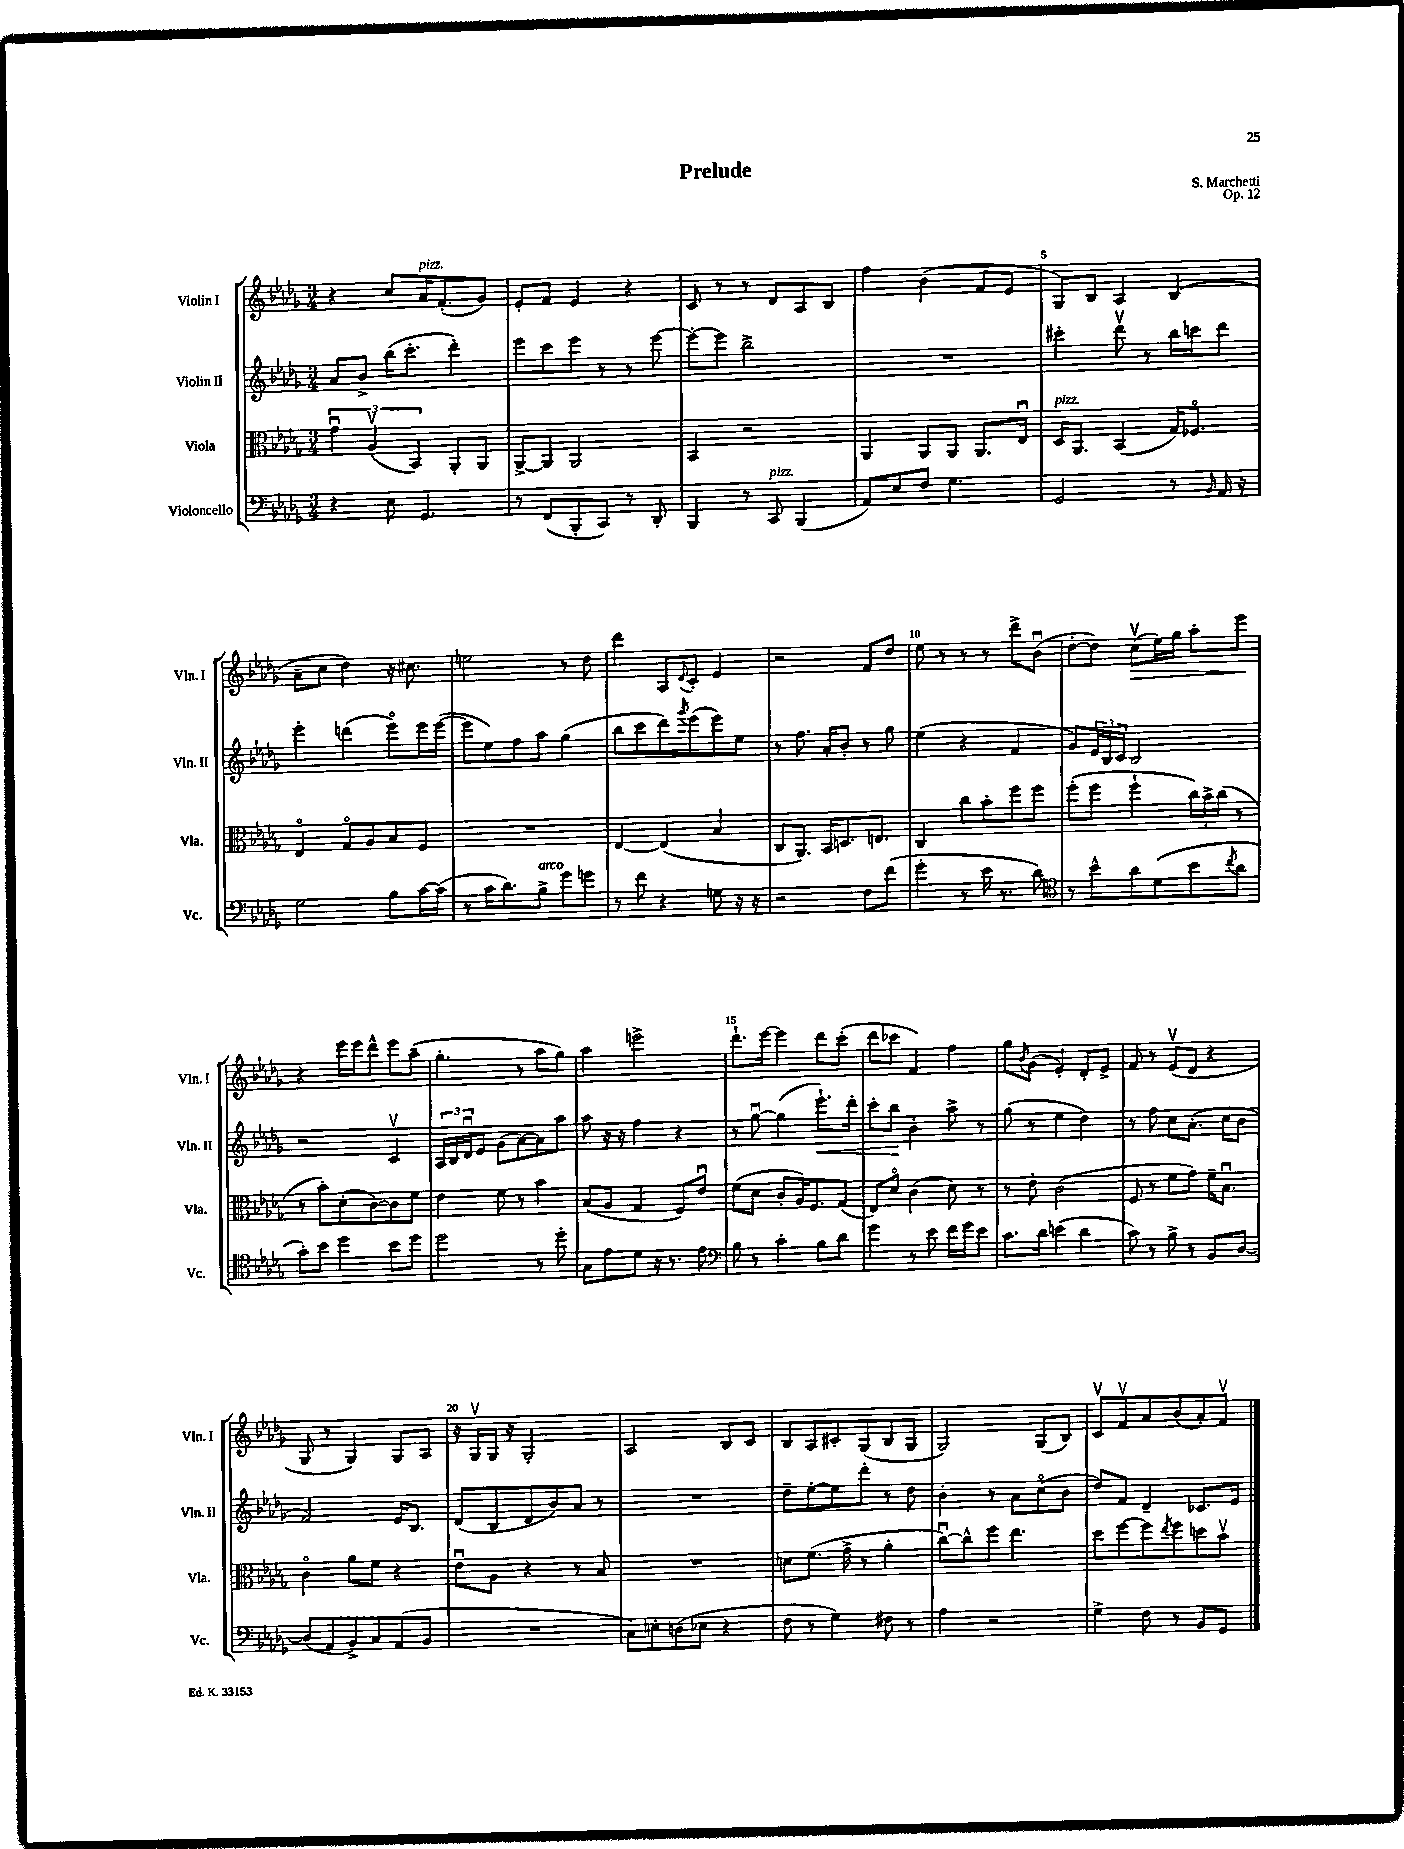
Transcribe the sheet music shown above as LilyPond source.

\header { title = "Prelude" composer = "S. Marchetti" opus = "Op. 12" }
<<
\new StaffGroup <<
\new Staff = "s0" \with { instrumentName = "Violin I" shortInstrumentName = "Vln. I" } {
    \clef treble \key des \major \numericTimeSignature \time 3/4
    r4 c''8 aes'16^\markup { \italic "pizz." } f'8.-.( ges'8) |
    ees'8-. f'8 ees'4 r4 |
    c'8 r8 r8 des'8 aes8 bes8 |
    f''4 bes'4( f'8 ees'8 |
    ges8) bes8 aes4 bes4( |
    aes'8-- c''8 des''4) r16 cis''8. |
    e''2 r8 des''8 |
    des'''4 aes8 \appoggiatura { des'8 } c'8-. ees'4 |
    r2 f'8 des''8 |
    ees''8 r8 r8 r8 des'''8-> bes'8\downbow( |
    des''8~-. des''8) c''8\upbow\>( ees''16) ges''16 aes''8-. ees'''8\! |
    r4 ees'''16 ees'''16 des'''8-^ ees'''8 aes''8--( |
    ges''4.-. r8 aes''8 ges''8) |
    aes''4 e'''2-> |
    des'''8.-! ees'''16~ ees'''4 des'''8 c'''8-.( |
    des'''8 ces'''8 f'4) f''4 |
    ges''8 \acciaccatura { bes'8 } ges'8( ees'4-.) des'8-. ees'8-> |
    f'8 r8 ees'8\upbow( des'8 r4 |
    ges8 r8 ges4) ges8 aes8 |
    r16 ges16\upbow ges16 r16 ges2-. |
    aes2 bes8 c'8 |
    bes8 aes8 cis'8-. ges8( bes8 ges8 |
    ges2) ges8( bes8) |
    c'8\upbow f'8\upbow aes'8 bes'8( aes'8-.) f'8\upbow \bar "|." |
}
\new Staff = "s1" \with { instrumentName = "Violin II" shortInstrumentName = "Vln. II" } {
    \clef treble \key des \major \numericTimeSignature \time 3/4
    aes'8 bes'8-> bes''16( c'''8.-. des'''4-.) |
    ees'''8 c'''8 ees'''8 r8 r8 ees'''8~ |
    ees'''8~-. ees'''8 bes''2-> |
    R2. |
    cis'''4-. des'''8\upbow r8 bes''16 c'''16 des'''8 |
    ees'''4-. d'''4( ees'''8\flageolet) ees'''16 ees'''16~( |
    ees'''8 ees''8) f''8 aes''8 ges''4( |
    bes''8 c'''8 des'''8) \acciaccatura { ges'''8 } ees'''8( ees'''8) ees''8 |
    r8 f''8. aes'16-. bes'8-. r8 ges''8 |
    ees''4( r4 f'4 |
    ges'8) \tuplet 3/2 { ees'16 bes16 c'16 } bes2 |
    r2 c'4\upbow |
    \tuplet 3/2 { aes16 bes16 des'16\downbow } ees'8 ges'8( aes'8~) aes'8 aes''8 |
    aes''8 r16 r16 f''4 r4 |
    r8 ges''8~\downbow ges''4( ees'''8.-!\<) des'''16-. |
    c'''8-. bes''8\! bes'4-. aes''8-> r8 |
    ges''8( r8 ees''4 des''4) |
    r8 f''8 c''8 aes'8.-.( c''16 bes'8 |
    f'2) ees'16 bes8. |
    des'8( bes8 des'8 bes'8) aes'8 r8 |
    R2. |
    des''8-- ees''8~-. ees''8 des'''8-. r8 des''8 |
    bes'4-. r8 aes'8 c''8\flageolet( bes'8 |
    des''8) f'8 des'4-- ces'8. ees'16 \bar "|." |
}
\new Staff = "s2" \with { instrumentName = "Viola" shortInstrumentName = "Vla." } {
    \clef alto \key des \major \numericTimeSignature \time 3/4
    \tuplet 3/2 { ges'4\downbow aes4\upbow( bes,4) } aes,8-. aes,8 |
    aes,8~-> aes,8 aes,2 |
    bes,4 r2 |
    aes,4 aes,8 aes,8 aes,8. ees16\downbow |
    des16^\markup { \italic "pizz." } aes,8. bes,4( ges16) fes8.\flageolet |
    ees4\flageolet ges8\flageolet aes8 bes8 f8 |
    R2. |
    ees4~ ees4( bes4 |
    c8 aes,8.) bes,16 d8. e8. |
    c4 c''8 bes'8-. f''8 f''8 |
    f''8-.( f''8 f''4-! \tuplet 3/2 { c''16) bes'16-> c''16( } r8 |
    r8 bes'8-.) des'8-.( c'8~) c'8 f'8 |
    ees'4 f'8 r8 bes'4 |
    bes8( aes8 ges4 f8) ees'8\downbow |
    f'8( des'8 c'8-. aes16) f8. ges8( |
    ees8) des'8\flageolet c'4( des'8) r8 |
    r8 ees'8-. c'2( |
    f8 r8 f'8 ges'8) f'16-- bes8.\downbow |
    c'4\flageolet aes'8 f'8 r4 |
    ees'8\downbow aes8 r4 r8 bes8 |
    R2. |
    d'8 f'8.( ges'16-> r8 aes'4-. |
    c''8~\downbow) c''8-^ f''8 ees''4. |
    des''8 f''8~ f''8 \acciaccatura { ees''8 } f''8 d''8 bes'8\upbow \bar "|." |
}
\new Staff = "s3" \with { instrumentName = "Violoncello" shortInstrumentName = "Vc." } {
    \clef bass \key des \major \numericTimeSignature \time 3/4
    r4 ees8 ges,4. |
    r8 f,8( bes,,8-. c,8) r8 des,8-. |
    bes,,4 r8 c,8^\markup { \italic "pizz." } bes,,4( |
    aes,8) ees8 f8 ges4. |
    ges,2 r8 \grace { bes,16 } aes,16 r16 |
    ges2 bes8 c'16~ c'16( |
    r8 c'16 des'8.) bes8->^\markup { \italic "arco" } ges'8 g'8 |
    r8 f'8 r4 g8 r16 r16 |
    r2 f8 f'8( |
    ges'4-. r8 ees'16 r8. des'8) |
    \clef tenor r8 bes'8-^ aes'8 des'8( bes'8 \acciaccatura { c''8 } aes'8 |
    ges'8-.) bes'8 des''4 bes'8 des''8 |
    des''2 r8 des''8-. |
    ges8 ees'8 des'8 r16 r8. ees'8 |
    \clef bass bes8 r8 c'4-. bes8 des'8 |
    ges'4 r8 ees'8 f'16 ges'16 ees'8 |
    c'8. des'16 e'4( des'4 |
    c'8) r8 bes8-> r8 bes,8 des8~ |
    des8( aes,8 bes,8->) c8 aes,8( bes,8 |
    R2. |
    c8) e8-. d8( ees8 r4 |
    f8 r8 ges4) fis8 r8 |
    aes4 r2 |
    ges4-> f8 r8 bes,8 ges,8 \bar "|." |
}
>>
>>
\layout { \context { \Score \override BarNumber.break-visibility = ##(#f #t #t) barNumberVisibility = #(every-nth-bar-number-visible 5) } }
